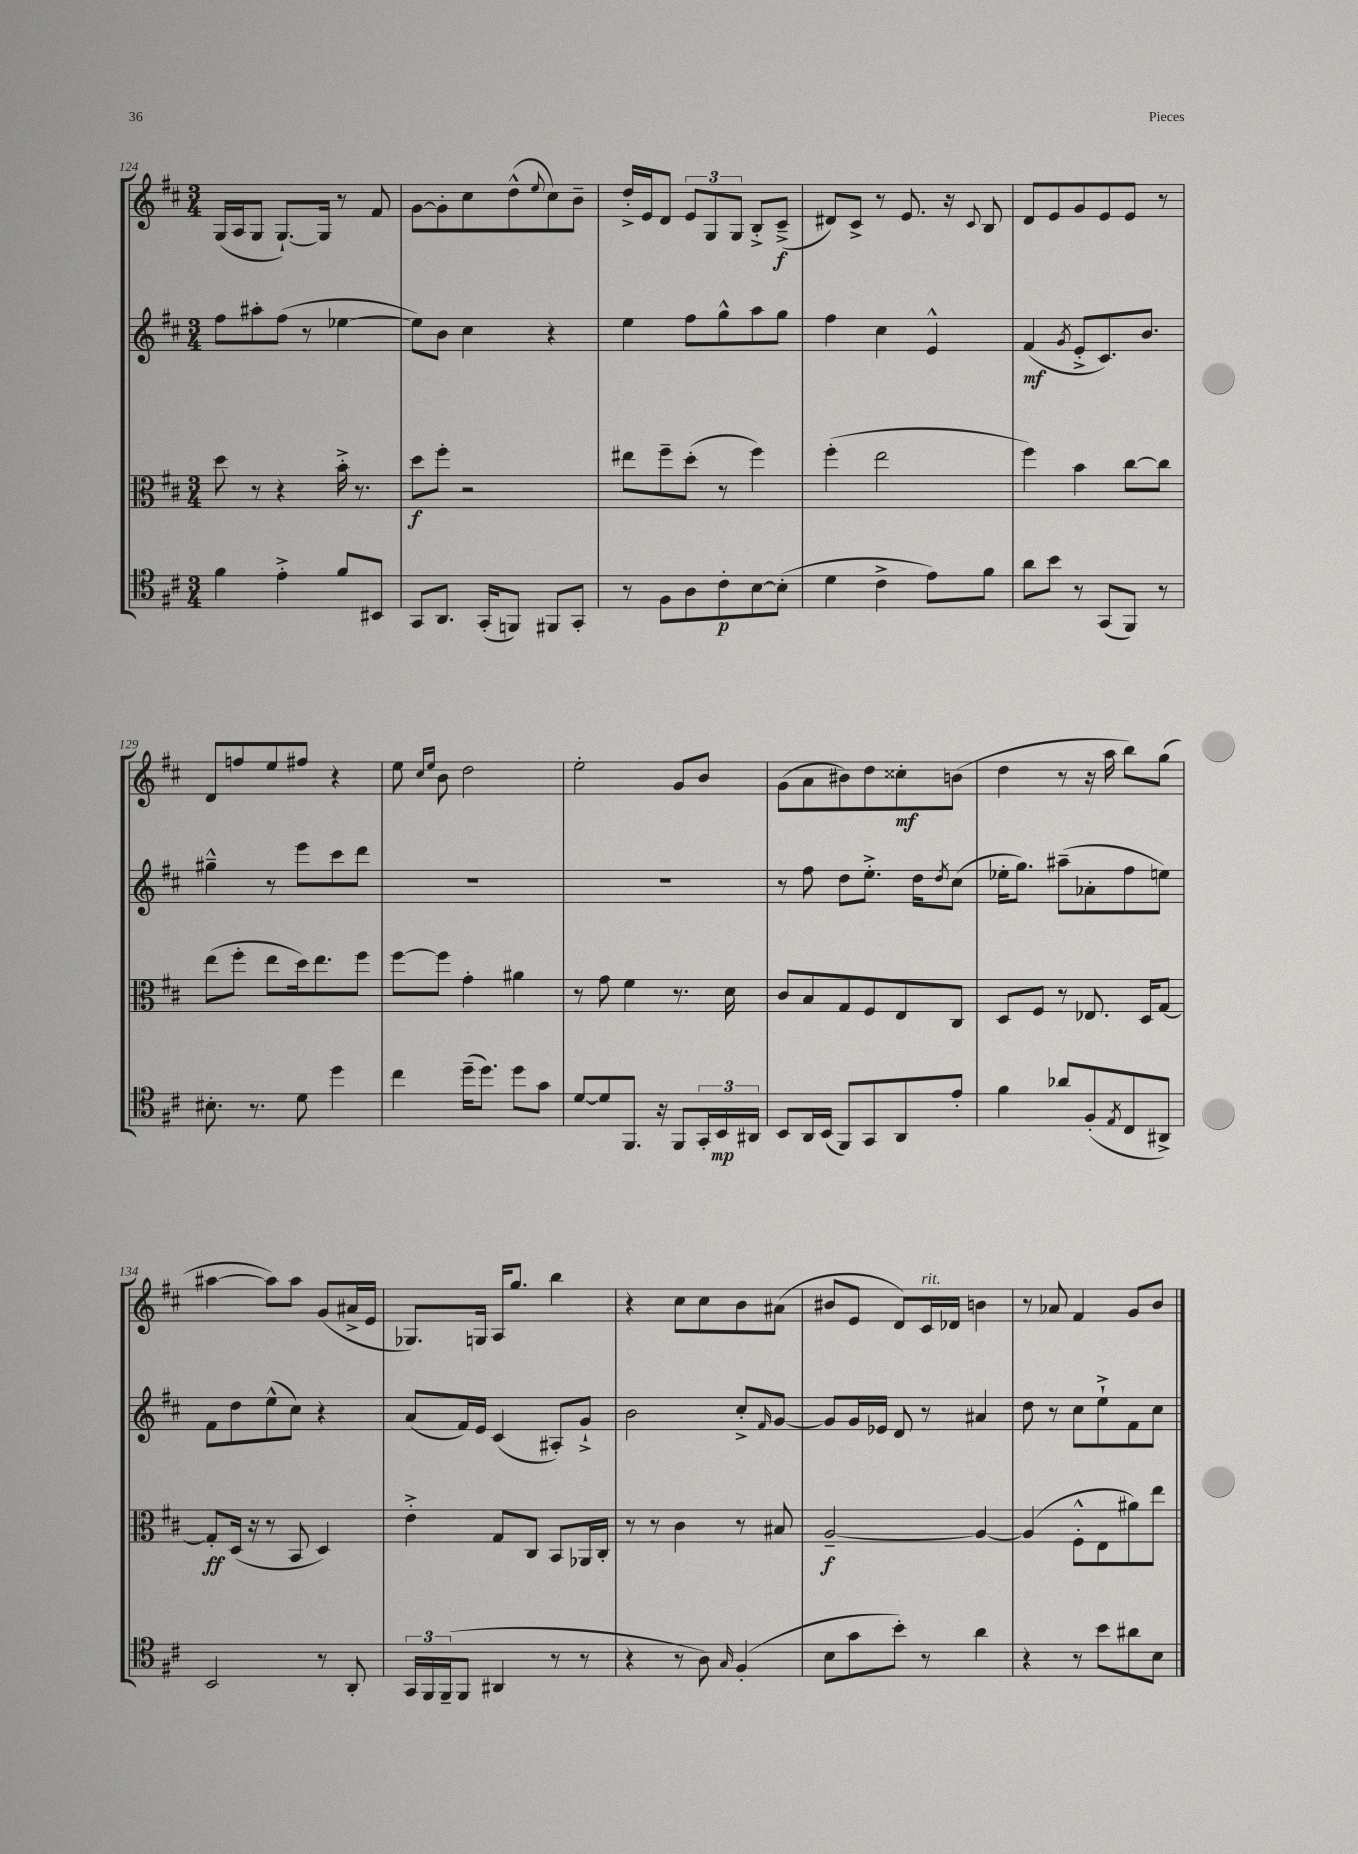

**kern	**dynam	**kern	**dynam	**kern	**dynam	**kern	**dynam
*part4	*part4	*part3	*part3	*part2	*part2	*part1	*part1
*staff4	*staff4	*staff3	*staff3	*staff2	*staff2	*staff1	*staff1
*clefC4	*	*clefC3	*	*clefG2	*	*clefG2	*
*k[f#c#]	*	*k[f#c#]	*	*k[f#c#]	*	*k[f#c#]	*
*M3/4	*	*M3/4	*	*M3/4	*	*M3/4	*
=124	=124	=124	=124	=124	=124	=124	=124
4f#\	.	8dd\	.	8ff#\L	.	(16G/LL	.
.	.	.	.	.	.	16A/J	.
.	.	8r	.	8aa#X'\	.	8G/J	.
4e'^\	.	4r	.	(8ff#\J	.	[8.G`/L)	.
.	.	.	.	8r	.	.	.
.	.	.	.	.	.	16G/Jk]	.
8f#/L	.	16b'^\	.	[4ee-X\	.	8r	.
.	.	8.r	.	.	.	.	.
8BB#X/J	.	.	.	.	.	8f#/	.
=125	=125	=125	=125	=125	=125	=125	=125
8GG/L	.	8dd\L	f	8ee-\L])	.	[8g\L	.
8.AA/J	.	8ff#'\J	.	8b\J	.	8g'\]	.
.	.	2r	.	4cc#\	.	8cc#\	.
(16GG'/KL	.	.	.	.	.	.	.
8FFn/J)	.	.	.	.	.	(8dd^^\	.
.	.	.	.	.	.	8qqee/	.
8FF#X/L	.	.	.	4r	.	8cc#\)	.
8GG'/J	.	.	.	.	.	8b~\J	.
=126	=126	=126	=126	=126	=126	=126	=126
8r	.	8ee#X\L	.	4ee\	.	16dd'^/LL	.
.	.	.	.	.	.	16e/J	.
8F#\L	.	8ff#~\	.	.	.	8d/J	.
8A\	.	(8dd'\J	.	8ff#\L	.	12e/L	.
.	.	.	.	.	.	12G/	.
8c#'\	p	8r	.	8gg^^\	.	.	.
.	.	.	.	.	.	12G/J	.
[8B\	.	4ff#\)	.	8aa\	.	8B'^/L	.
(8B'\J]	.	.	.	8gg\J	.	(8c#~^/J	f
=127	=127	=127	=127	=127	=127	=127	=127
4d\	.	(4ff#'\	.	4ff#\	.	8d#X/L)	.
.	.	.	.	.	.	8c#^/J	.
4c#^\	.	2ee\	.	4cc#\	.	8r	.
.	.	.	.	.	.	8.e/	.
8e\L)	.	.	.	4e^^/	.	.	.
.	.	.	.	.	.	16r	.
.	.	.	.	.	.	8qqc#/	.
8f#\J	.	.	.	.	.	8B/	.
=128	=128	=128	=128	=128	=128	=128	=128
8a\L	.	4ff#\)	.	(4f#/	mf	8d/L	.
8b\J	.	.	.	.	.	8e/	.
.	.	.	.	8qg/	.	.	.
8r	.	4b\	.	8e'^/L	.	8g/	.
(8GG/L	.	.	.	8.c#/)	.	8e/	.
8FF#/J)	.	[8cc#\L	.	.	.	8e/J	.
.	.	.	.	8.b/J	.	.	.
8r	.	8cc#\J]	.	.	.	8r	.
!!LO:LB:g=z
=129	=129	=129	=129	=129	=129	=129	=129
8.B#X'\	.	(8ee\L	.	4gg#X~^^\	.	8d/L	.
.	.	8ff#'\J	.	.	.	8ffn/	.
8.r	.	.	.	.	.	.	.
.	.	8ee\L	.	8r	.	8ee/	.
8d\	.	16dd\k)	.	8eee\L	.	8ff#X/J	.
.	.	8.ee\	.	.	.	.	.
4dd\	.	.	.	8ccc#\	.	4r	.
.	.	8ff#\J	.	8ddd\J	.	.	.
=130	=130	=130	=130	=130	=130	=130	=130
4cc#\	.	[8ff#\L	.	2.r	.	8ee\	.
.	.	.	.	.	.	16qqcc#/LL	.
.	.	.	.	.	.	16qqee/JJ	.
.	.	8ff#\J]	.	.	.	8b\	.
(16dd~\KL	.	4g'\	.	.	.	2dd\	.
8.dd\J)	.	.	.	.	.	.	.
8dd\L	.	4a#X\	.	.	.	.	.
8g\J	.	.	.	.	.	.	.
=131	=131	=131	=131	=131	=131	=131	=131
[8d/L	.	8r	.	2.r	.	2ee'\	.
8d/]	.	8g\	.	.	.	.	.
8.FF#/J	.	4f#\	.	.	.	.	.
16r	.	.	.	.	.	.	.
8FF#/L	.	8.r	.	.	.	8g/L	.
24GG'/L	.	.	.	.	.	8b/J	.
24BB/	mp	.	.	.	.	.	.
.	.	16d\	.	.	.	.	.
24AA#X/JJ	.	.	.	.	.	.	.
=132	=132	=132	=132	=132	=132	=132	=132
8BB/L	.	8c#/L	.	8r	.	(8g\L	.
16AA/L	.	8B/	.	8ff#\	.	8a\	.
(16BB/JJ	.	.	.	.	.	.	.
8FF#/L)	.	8G/	.	8dd\L	.	8b#X\)	.
8GG/	.	8F#/	.	8.ee'^\J	.	8dd\	.
8AA/	.	8E/	.	.	.	8cc##X'\	mf
.	.	.	.	16dd\KL	.	.	.
.	.	.	.	8qdd/	.	.	.
8e'/J	.	8C#/J	.	(8cc#\J	.	(8bn\J	.
=133	=133	=133	=133	=133	=133	=133	=133
4f#\	.	8D/L	.	16ee-X'\KL	.	4dd\	.
.	.	.	.	8.gg\J)	.	.	.
.	.	8F#/J	.	.	.	.	.
8a-X/L	.	8r	.	(8aa#X~\L	.	8r	.
(8F#'/	.	8.E-X/	.	8a-X'\	.	16r	.
.	.	.	.	.	.	16aa\	.
8qE/	.	.	.	.	.	.	.
8C#/	.	.	.	8ff#\	.	8bb\L)	.
.	.	16D/KL	.	.	.	.	.
8AA#X^/J)	.	[8G/J	.	8een\J)	.	(8gg\J	.
!!LO:LB:g=z
=134	=134	=134	=134	=134	=134	=134	=134
2BB/	.	8G'/L]	ff	8f#\L	.	[4aa#X\	.
.	.	(16D/Jk	.	8dd\	.	.	.
.	.	16r	.	.	.	.	.
.	.	8r	.	(8ee^^\	.	8aa#\L])	.
.	.	8BB/	.	8cc#\J)	.	8aa#\J	.
8r	.	4D/)	.	4r	.	(8g/L	.
8AA'/	.	.	.	.	.	16a#X^/L	.
.	.	.	.	.	.	16e/JJ	.
=135	=135	=135	=135	=135	=135	=135	=135
24GG/LL	.	4e'^\	.	(8a/L	.	8.G-X/L)	.
24FF#/	.	.	.	.	.	.	.
(24FF#~/J	.	.	.	.	.	.	.
8FF#/J	.	.	.	16f#/L)	.	.	.
.	.	.	.	16e/JJ	.	16Gn/Jk	.
4AA#X/	.	8G/L	.	(4c#/	.	16A/KL	.
.	.	.	.	.	.	8.gg/J	.
.	.	8C#/J	.	.	.	.	.
8r	.	8BB/L	.	8A#X'/L)	.	4bb\	.
8r	.	16AA-X/L	.	8g`^/J	.	.	.
.	.	16C#'/JJ	.	.	.	.	.
=136	=136	=136	=136	=136	=136	=136	=136
4r	.	8r	.	2b\	.	4r	.
.	.	8r	.	.	.	.	.
8r	.	4c#\	.	.	.	8cc#\L	.
8A\)	.	.	.	.	.	8cc#\	.
16qqG/	.	.	.	.	.	.	.
(4F#'/	.	8r	.	8cc#'^/L	.	8b\	.
.	.	.	.	16qqf#/	.	.	.
.	.	8B#X/	.	[8g/J	.	(8a#X\J	.
=137	=137	=137	=137	=137	=137	=137	=137
8B\L	.	[2A~/	f	8g/L]	.	8b#X/L	.
8g\	.	.	.	16g/L	.	8e/J	.
.	.	.	.	16e-X/JJ	.	.	.
8b'\J)	.	.	.	8d/	.	8d/L)	.
!	!	!	!	!	!	!LO:TX:a:i:t=rit.	!
8r	.	.	.	8r	.	16c#/L	.
.	.	.	.	.	.	16d-X/JJ	.
4a\	.	4A/_	.	4a#X/	.	4bn\	.
=138	=138	=138	=138	=138	=138	=138	=138
4r	.	(4A/]	.	8dd\	.	8r	.
.	.	.	.	8r	.	8a-X/	.
8r	.	8F#'^^\L	.	8cc#\L	.	4f#/	.
8b\L	.	8E\	.	8ee`^\	.	.	.
8a#X\	.	8a#X\)	.	8f#\	.	8g/L	.
8B\J	.	8ee\J	.	8cc#\J	.	8b/J	.
==	==	==	==	==	==	==	==
*-	*-	*-	*-	*-	*-	*-	*-
